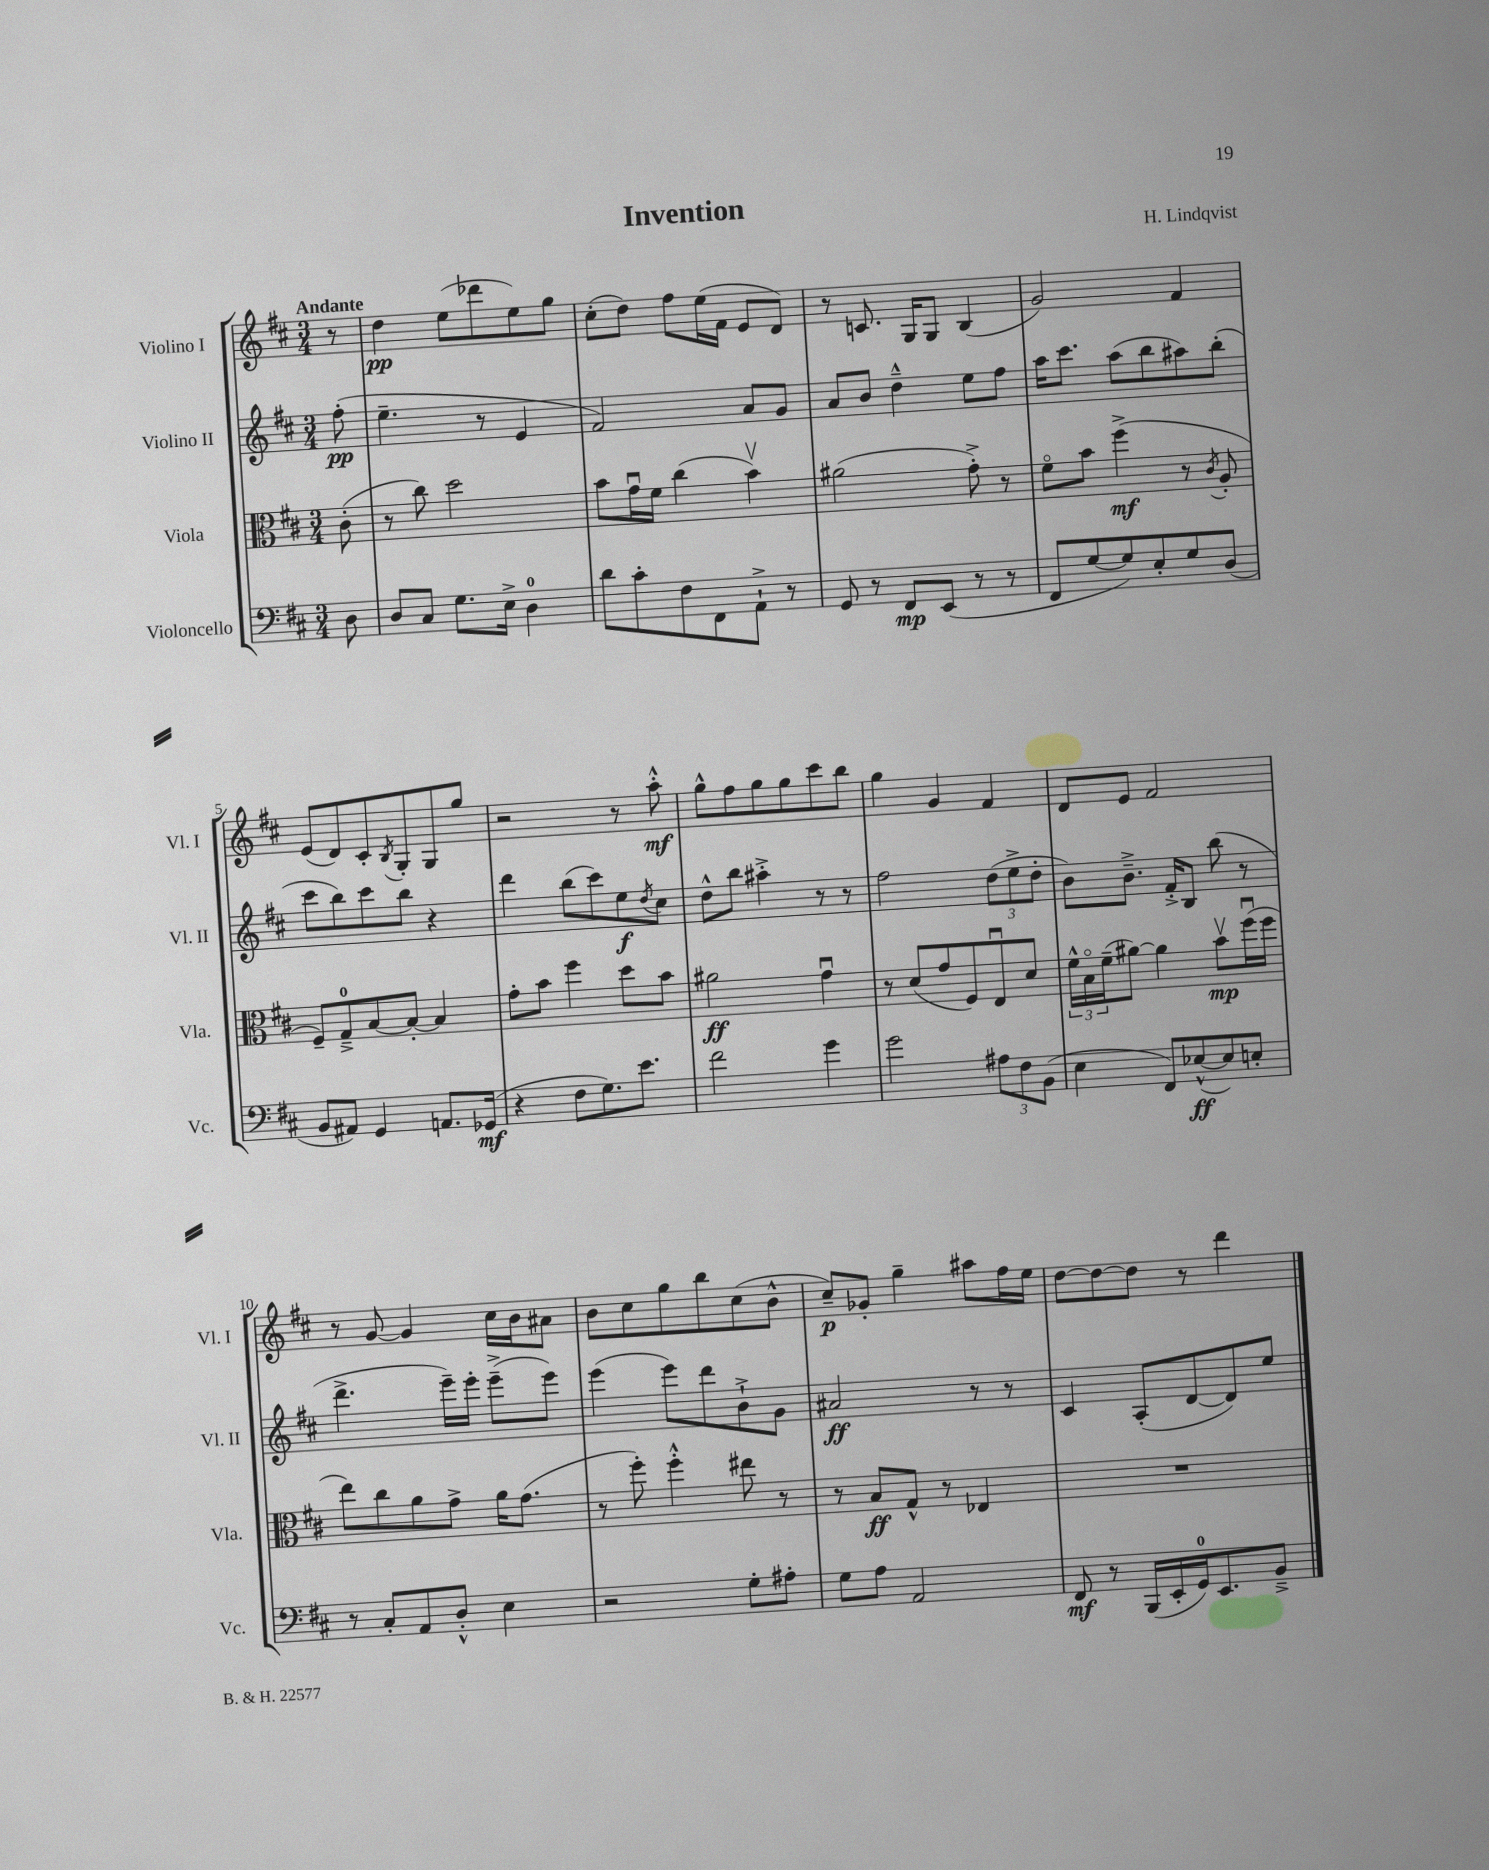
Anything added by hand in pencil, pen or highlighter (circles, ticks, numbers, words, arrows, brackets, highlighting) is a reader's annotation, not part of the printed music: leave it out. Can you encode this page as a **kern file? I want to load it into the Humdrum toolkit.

**kern	**kern	**kern	**kern
*staff4	*staff3	*staff2	*staff1
*clefF4	*clefC3	*clefG2	*clefG2
*k[f#c#]	*k[f#c#]	*k[f#c#]	*k[f#c#]
*M3/4	*M3/4	*M3/4	*M3/4
8D	(8c#'	(8ff#'	8r
=	=	=	=
8D	8r	4.ee~	4dd
8C#	8cc#)	.	.
8.G	2dd	.	(8ee
.	.	8r	8ddd-
16E^	.	.	.
4D	.	4e	8ee)
.	.	.	8gg
=	=	=	=
8d	8b	2f#)	(8cc#'
8c#'	16gu	.	8dd)
.	16f#	.	.
8F#	(4cc#	.	8ff#
8FF#	.	.	(16ee
.	.	.	16f#
8AA`^	4bv)	8a	8e
8r	.	8g	8d)
=	=	=	=
8GG	(2a#	8a	8r
8r	.	8b	8.c
8FF#	.	4dd~^^	.
.	.	.	16G
(8EE	.	.	8G
8r	8g'^)	8ee	(4B
8r	8r	8ff#	.
=	=	=	=
8FF#	8f#o	16aa	2g)
.	.	8.ccc#	.
[8G	8b	.	.
8G])	(4ff#^	(8aa	.
8E'	.	8bb	.
8G	8r	8aa#)	4f#
.	8qc#	.	.
(8D	8A'	(8bb'	.
=	=	=	=
8BB	8F#~)	8ccc#	(8e
8AA#)	8G~^	8bb)	8d)
4GG	[8B	8ccc#	8c#'
.	.	.	8qB
.	8B'_	8bb	8G'
8.AA	4B]	4r	8G
.	.	.	8gg
(16GG-	.	.	.
=	=	=	=
4r	8g'	4ddd	2r
.	8b	.	.
8F#	4ff#	(8bb	.
8.G)	.	8ccc#)	.
.	8dd	8ee	8r
8.e	.	.	.
.	.	8qdd	.
.	8b	8cc#	8aa'^^
=	=	=	=
2f#	2a#	8dd^^	8gg^^
.	.	8bb	8ff#
.	.	4aa#'^	8gg
.	.	.	8gg
4g	4gu	8r	8ccc#
.	.	8r	8bb
=	=	=	=
2g	8r	2ff#	4gg
.	(8d	.	.
.	8g	.	4g
.	8F#)	.	.
12A#	8Eu	(12dd	4f#
12F#	.	12ee^	.
.	8d	.	.
(12BB	.	12dd'	.
=	=	=	=
4E	24f#^^	8b)	8d
.	24Bo	.	.
.	(24f#~	.	.
.	[8a#)	8.b~^	8e
8FF#)	4a#]	.	2f#
.	.	16f#'^	.
([8E-^^	.	8B	.
8E-])	8bv	(8bb	.
8E'	(16ff#u	8r	.
.	16ff#	.	.
=	=	=	=
8r	8ee)	4.ddd^	8r
8C#'	8cc#	.	[8g
8AA	8a	.	4g]
8D'^^	8g^	16eee~)	.
.	.	16eee'	.
4E	16a	(8eee~^	16cc#
.	(8.g	.	16b
.	.	8eee)	8a#
=	=	=	=
2r	8r	(4eee	8b
.	8ff#')	.	8cc#
.	4ff#'^^	8eee)	8gg
.	.	8ddd	8bb
8G'	8ee#	8b`^	(8cc#
8A#'	8r	8g	8b^^
=	=	=	=
8G	8r	2a#	8cc#~)
8A	8B	.	8g-'
2AA	8G^^	.	4gg~
.	8r	.	.
.	4E-	8r	8aa#
.	.	8r	16ff#
.	.	.	16ee
=	=	=	=
8FF#	2.r	4c#	[8dd
8r	.	.	8dd_
(16BBB	.	(8A'	8dd]
16EE'	.	.	.
16GG)	.	[8d	8r
8.EE	.	.	.
.	.	8d])	4ddd
8BB~^	.	8ee	.
==	==	==	==
*-	*-	*-	*-
